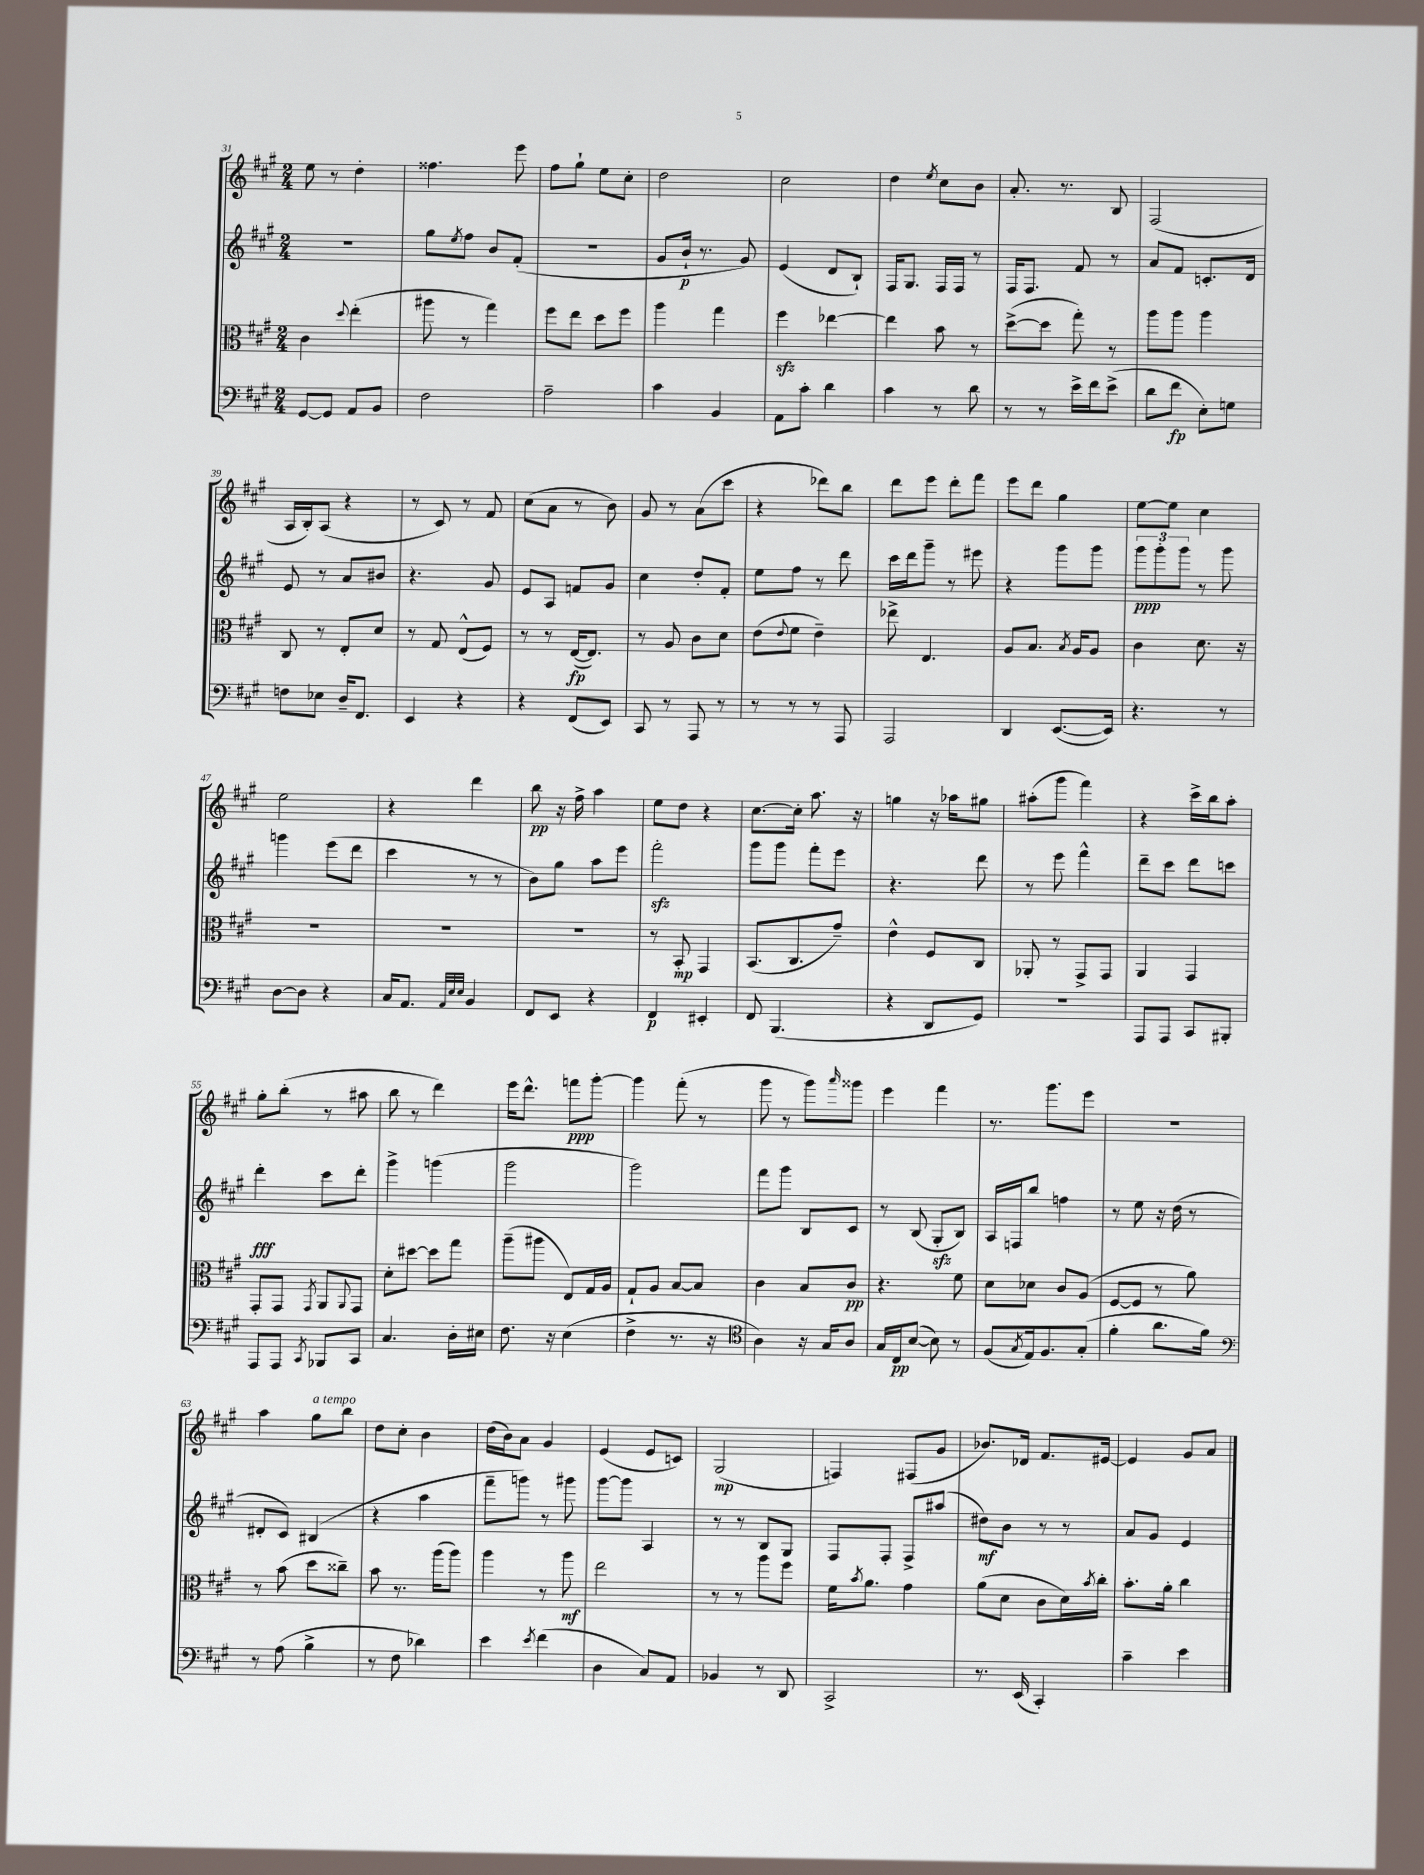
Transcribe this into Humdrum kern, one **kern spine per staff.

**kern	**kern	**kern	**kern
*staff4	*staff3	*staff2	*staff1
*clefF4	*clefC3	*clefG2	*clefG2
*k[f#c#g#]	*k[f#c#g#]	*k[f#c#g#]	*k[f#c#g#]
*M2/4	*M2/4	*M2/4	*M2/4
[8GG#	4c#	2r	8ee
8GG#]	.	.	8r
.	8qqdd	.	.
8AA	(4ee'	.	4dd'
8BB	.	.	.
=	=	=	=
2F#	8aa#	8gg#	4.ff##
.	.	8qee	.
.	8r	8ff#	.
.	4gg#)	8b	.
.	.	(8f#'	8eee
=	=	=	=
2A~	8ff#	2r	8ff#
.	8ee	.	8gg#`
.	8dd	.	8ee
.	8ff#	.	8cc#'
=	=	=	=
4c#	4aa	8g#	2dd
.	.	16b`	.
.	.	8.r	.
4BB	4gg#	.	.
.	.	8g#)	.
=	=	=	=
8AA	4ff#	(4e	2cc#
8c#'	.	.	.
4d	[4ee-	8d	.
.	.	8B`)	.
=	=	=	=
4c#	4ee-]	16F#	4dd
.	.	8.G#	.
.	.	.	8qee
8r	8b	16F#	8cc#
.	.	16F#	.
8d	8r	8r	8b
=	=	=	=
8r	([8dd^	16F#	8.a'
.	.	8.F#	.
8r	8dd]	.	.
.	.	.	8.r
16e^	8gg#')	8f#	.
16f#	.	.	.
(8e^	8r	8r	8B
=	=	=	=
8d	8aa	8a	(2F#
8f#	8aa	8f#	.
8E')	4aa	8.c'	.
8G	.	.	.
.	.	16d	.
=	=	=	=
8F	8C#	8e	16A
.	.	.	16B')
8E-	8r	8r	(8A
16D~	8E'	8a	4r
8.FF#	.	.	.
.	8d	8b#	.
=	=	=	=
4EE	8r	4.r	8r
.	8G#	.	8c#)
4r	(8E^^	.	8r
.	8F#)	8g#	8f#
=	=	=	=
4r	8r	8e	(8cc#
.	8r	8A	8a
(8FF#	([16E	8f	8r
.	8.E])	.	.
8EE)	.	8g#	8b)
=	=	=	=
8CC#	8r	4cc#	8g#
8r	8A	.	8r
8AAA	8c#	8dd'	(8a
8r	8d	8f#'	8ccc#
=	=	=	=
8r	(8e	8ee	4r
.	8qqe	.	.
8r	8f#	8ff#	.
8r	4e~)	8r	8ddd-)
8AAA	.	8ddd	8bb
=	=	=	=
2AAA	8ee-^	16ccc#	8ddd
.	.	16ddd	.
.	4.E	8ggg#~	8eee
.	.	8r	8ddd'
.	.	8eee#	8fff#
=	=	=	=
4DD	8A	4r	8eee
.	8.B	.	8ddd
([8.EE	.	8ggg#	4gg#
.	8qB	.	.
.	16A	.	.
.	8A	8ggg#	.
16EE])	.	.	.
=	=	=	=
4.r	4c#	12ggg#	[8ee
.	.	12ggg#'	.
.	.	.	8ee]
.	.	12ggg#	.
.	8.d	8r	4cc#
8r	.	8ggg#	.
.	16r	.	.
=	=	=	=
[8D	2r	4ggg	2ee
8D]	.	.	.
4r	.	(8eee	.
.	.	8ddd	.
=	=	=	=
16C#	2r	4ccc#	4r
8.AA	.	.	.
32qqAA	.	.	.
32qqE	.	.	.
32qqE	.	.	.
4BB	.	8r	4ddd
.	.	8r	.
=	=	=	=
8FF#	2r	8b)	8bb
8EE	.	8gg#	16r
.	.	.	16ff#^
4r	.	8aa	4aa
.	.	8eee	.
=	=	=	=
4FF#	8r	2fff#'	8ee
.	8BB'	.	8dd
4EE#'	4GG#	.	4r
=	=	=	=
8FF#	(8.BB	8ggg#	[8.cc#
(4.BBB	.	8ggg#	.
.	8.C#	.	16cc#']
.	.	8fff#'	8.aa
.	8g#~)	8eee	.
.	.	.	16r
=	=	=	=
4r	4e^^	4.r	4gg
8DD	8F#	.	16r
.	.	.	16aa-
8GG#)	8C#	8ddd	8gg#
=	=	=	=
2r	8AA-'	8r	(8aa#'
.	8r	8eee	8ggg#
.	8GG#^	4fff#^^	4fff#)
.	8GG#	.	.
=	=	=	=
8AAA	4AA	8ddd~	4r
8AAA	.	8ccc#	.
8CC#	4GG#	8ddd	16ccc#^
.	.	.	16bb
8BBB#'	.	8ccc	8aa'
=	=	=	=
8AAA	8GG#'	4ddd'	8gg#'
8AAA	8GG#	.	(8bb'
8qCC#	8qGG#	.	.
8BBB-	8AA	8ccc#	8r
.	8qqAA	.	.
8CC#	8GG#	8ddd'	8aa#
=	=	=	=
4.C#	8d'	4ggg#^	8bb
.	[8dd#	.	8r
.	8dd#]	(4ggg	4ddd)
16D'	8gg#	.	.
16E#	.	.	.
=	=	=	=
8.F#	(8aa~	2ggg#	16eee
.	.	.	8.ddd^^
.	8aa#	.	.
16r	.	.	.
(4E	8E)	.	8fff
.	16G#	.	[8ggg#'
.	16A	.	.
=	=	=	=
4F#^	8G#`	2ggg#)	4ggg#]
.	8A	.	.
8.r	[8B	.	(8fff#'
.	8B]	.	8r
16r	.	.	.
=	=	=	=
*clefC4	*	*	*
4A)	4c#	8fff#	8ggg#
.	.	8ggg#	8r
16r	8B	8B	8ggg#)
16G#	.	.	.
.	.	.	16qqaaa
8A	8c#	8c#	8ggg##
=	=	=	=
16G#	4.r	8r	4eee
16C#	.	.	.
([8B	.	(8B	.
8B])	.	8G#'	4fff#
8r	8f#	8B)	.
=	=	=	=
(8F#	8d	16A	8.r
.	.	16F	.
8qG#	.	.	.
16E)	8d-	8bb	.
8.F#	.	.	8.ggg#
.	8c#	4ff	.
(8G#'	(8A	.	8eee
=	=	=	=
4f#'	[8F#	8r	2r
.	8F#]	8ee	.
8.a	8r	16r	.
.	.	(16dd	.
.	8a)	8r	.
16f#)	.	.	.
=	=	=	=
*clefF4	*	*	*
8r	8r	8d#'	4aa
(8A	(8b	8c#)	.
4B^	8dd	(4B#	8gg#
.	8cc##~)	.	8bb
=	=	=	=
8r	8b	4r	8dd
8F#	8.r	.	8cc#'
4d-)	.	4aa	4b
.	(16aa	.	.
.	8aa)	.	.
=	=	=	=
4e	4aa	8fff#~	(16dd
.	.	.	16b)
.	.	8ggg)	8a
8qe	.	.	.
(4f#	8r	8r	4g#
.	8aa	8ggg#	.
=	=	=	=
4D	2ee	[8ggg#	(4e
.	.	8ggg#]	.
8C#)	.	4A	8e
8AA	.	.	8c)
=	=	=	=
4BB-	8r	8r	(2G#
.	8r	8r	.
8r	8aa	8B	.
8DD	8ff#	8G#	.
=	=	=	=
2CC#^	16f#	8F#	4F)
.	8qb	.	.
.	8.a	.	.
.	.	8F#'	.
.	4g#	8F#^	(8F#
.	.	(8aa#	8g#
=	=	=	=
8.r	(8a	8dd#)	8.b-)
.	8d	8b	.
(16EE	.	.	16d-
4CC#')	8c#	8r	8.f#
.	16d)	8r	.
.	8qb	.	.
.	16cc#'	.	[16e#
=	=	=	=
4c#~	8.b'	8a	4e#]
.	.	8g#	.
.	16a'	.	.
4e	4cc#	4e	8g#
.	.	.	8a
==	==	==	==
*-	*-	*-	*-
